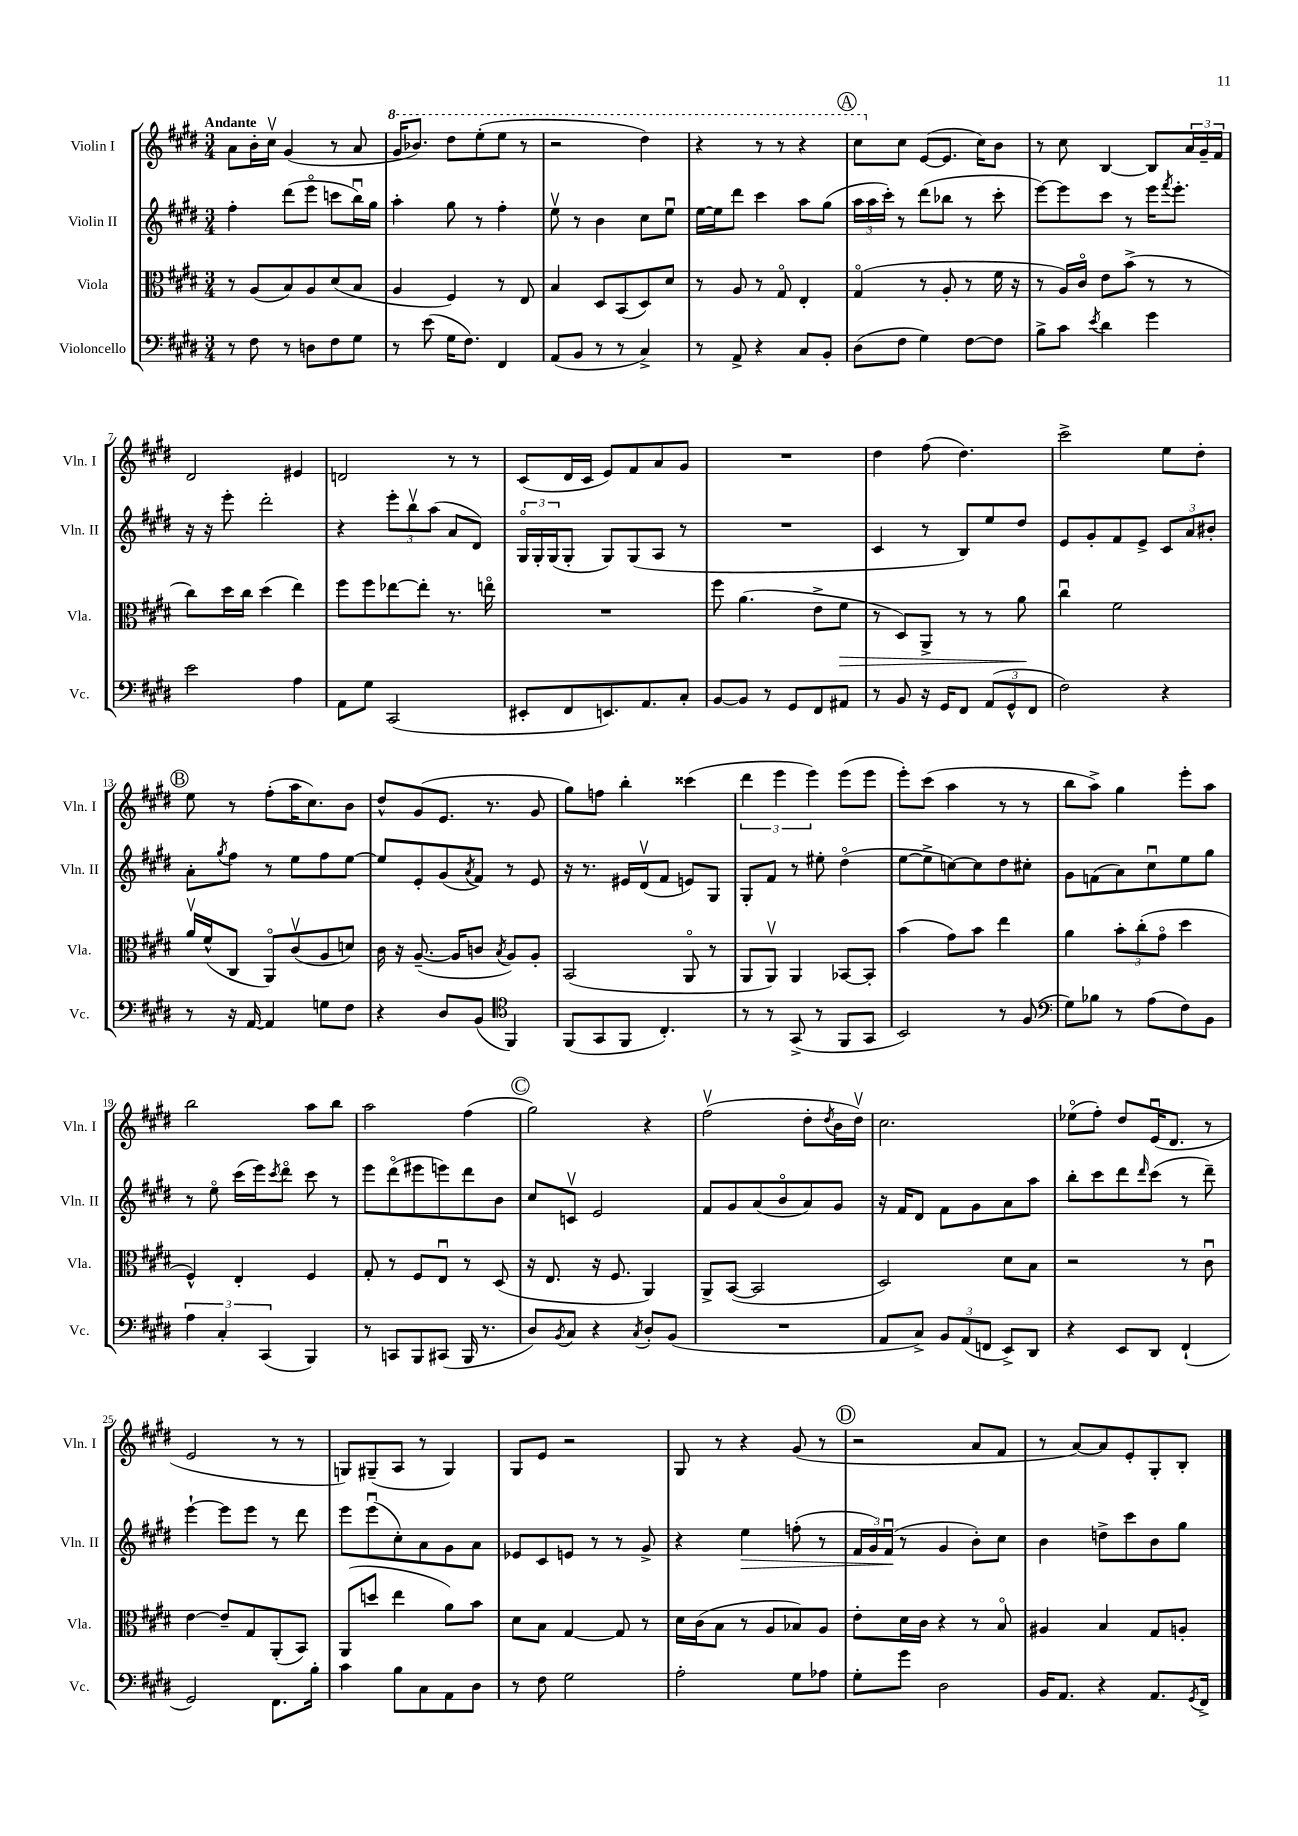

**kern	**kern	**kern	**kern
*staff4	*staff3	*staff2	*staff1
*clefF4	*clefC3	*clefG2	*clefG2
*k[f#c#g#d#]	*k[f#c#g#d#]	*k[f#c#g#d#]	*k[f#c#g#d#]
*M3/4	*M3/4	*M3/4	*M3/4
8r	8r	4ff#'\	8a\L
8F#\	(8A/L	.	16b'\L
.	.	.	16cc#v\JJ
8r	8B/)	(8ddd#\L	(4g#/
8D\L	8A/	8eeeo\J	.
8F#\	(8d#/	8ccc\L	8r
8G#\J	8B/J	16bbu\L)	8a/
.	.	16gg#\JJ	.
=	=	=	=
8r	4A/	4aa'\	16gg#/LK
.	.	.	8.bb-/J)
(8e\	.	.	.
16G#\LK	4F#/)	8gg#\	8ddd#\L
8.F#\J)	.	.	.
.	.	8r	(8eee'\
4FF#/	8r	4ff#'\	8eee\J
.	8E/	.	8r
=	=	=	=
(8AA/L	4B/	8eev\	2r
8BB/J	.	8r	.
8r	8D#/L	4b\	.
8r	(8BB/	.	.
4C#^/)	8D#/)	8cc#\L	4ddd#\)
.	8d#/J	8eeu\J	.
=	=	=	=
8r	8r	[16ee\LL	4r
.	.	16ee\]J	.
8AA^/	8A/	8ddd#\J	.
4r	8r	4ccc#\	8r
.	8G#o/	.	8r
8C#/L	4E'/	8aa\L	4r
8BB'/J	.	(8gg#\J	.
=	=	=	=
(8D#\L	(4G#o/	24aa\LL	8ccc#\L
.	.	24aa\	.
.	.	24ccc#'\JJ)	.
8F#\J	.	8r	8cc#\J
4G#\)	8r	(8ddd#\L	([8e/L
.	8A'/	8bb-\J	8.e/]J
[8F#\L	8r	8r	.
.	.	.	16cc#\LK)
8F#\]J	16f#\	8ccc#'\	8b\J
.	16r	.	.
=	=	=	=
8B^\L	8r	[8eee\L)	8r
8c#\J	16A/LL)	8eee\]	8cc#\
.	16c#o/JJ	.	.
8qe/	.	.	.
4d#\	8e\L	8ccc#\J	[4B/
.	(8b^\J	8r	.
4g#\	8r	16eee\LK	8B/]L
.	.	8qfff#/	.
.	.	8.eee'\J	.
.	8r	.	24a/L
.	.	.	24g#~/
.	.	.	24f#/JJ
=	=	=	=
2e\	8cc#\L)	16r	2d#/
.	.	16r	.
.	16dd#\L	8eee'\	.
.	16cc#\JJ	.	.
.	(4dd#\	2ddd#'\	.
4A\	4ee\)	.	4e#/
=	=	=	=
8AA\L	8ff#\L	4r	2d/
8G#\J	8ff#\	.	.
(2CC#/	[8ee-\	12eee'\L	.
.	.	12bbv\	.
.	8ee-'\]J	.	.
.	.	(12aa\J	.
.	8.r	8a/L	8r
.	.	8d#/J)	8r
.	16eeo\	.	.
=	=	=	=
8EE#'/L	2.r	24G#o/LL	(8c#/L
.	.	24G#'/	.
.	.	(24G#/J	.
8FF#/	.	8G#'/J	16d#/L
.	.	.	16c#/JJ
8.EE/)	.	8G#/L)	8e/L)
.	.	(8G#/	8f#/
8.AA/	.	.	.
.	.	8A/J	8a/
8C#'/J	.	8r	8g#/J
=	=	=	=
[8BB/L	8ff#\	2.r	2.r
8BB/]J	(4.a\	.	.
8r	.	.	.
8GG#/L	.	.	.
8FF#/	8e^\L	.	.
8AA#/J	8f#\J	.	.
=	=	=	=
8r	8r	4c#/	4dd#\
8BB/	8D#/L)	.	.
16r	8AA^/J	8r	(8ff#\
16GG#/LK	.	.	.
8FF#/J	8r	8B/L)	4.dd#\)
(12AA/L	8r	8ee/	.
12GG#^^/	.	.	.
.	8a\	8dd#/J	.
12FF#/J	.	.	.
=	=	=	=
2F#\)	4cc#u\	8e/L	2ccc#^\
.	.	8g#'/	.
.	2f#\	8f#/	.
.	.	8e^/J	.
4r	.	12c#/L	8ee\L
.	.	12a/	.
.	.	.	8dd#'\J
.	.	12b#'/J	.
=	=	=	=
8r	16av/LL	8a'\L	8ee\
.	(16f#^^/J	.	.
.	.	8qgg#/	.
16r	8C#/J	8ff#\J	8r
[16AA/	.	.	.
4AA/]	8AAo/L)	8r	(8ff#'\L
.	(8c#v/	8ee\L	16aa\K
.	.	.	8.cc#\)
8G\L	8A/	8ff#\	.
8F#\J	8d/J)	[8ee\J	8b\J
=	=	=	=
4r	16c#\	8ee/]L	8dd#^^/L
.	16r	.	.
.	([8.A~/	8e'/	(8g#/
8D#/L	.	(8g#/	8.e/J
.	16A/]LK	.	.
.	.	8qa/	.
(8BB/J	8c/J	8f#/J)	.
.	.	.	8.r
*clefC4	*	*	*
.	8qB/	.	.
4FF#/)	8A/L)	8r	.
.	8A'/J	8e/	8g#/
=	=	=	=
(8FF#/L	(2BB/	16r	8gg#\L)
.	.	8.r	.
8GG#/	.	.	8ff\J
8FF#/J	.	16e#/LL	4bb'\
.	.	(16d#v/J	.
4.C#'/)	.	8f#/J	.
.	8AAo/	8e/L)	(4ccc##\
.	8r	8G#/J	.
=	=	=	=
8r	8AA/L	8G#'/L	6ddd#\
8r	8AAv/J)	8f#/J	.
.	.	.	6eee\
(8GG#^/	4AA/	8r	.
.	.	.	6eee\)
8r	.	8ee#'\	.
8FF#/L	[8BB-/L	(4dd#o\	(8eee\L
8GG#/J	8BB-'/]J	.	8eee\J
=	=	=	=
2BB/)	(4b\	[8ee\L	8eee'\L)
.	.	8ee^\]	(8ccc#\J
.	8g#\L)	[8cc\)	4aa\
.	8b\J	8cc\]	.
8r	4ee\	8dd#\	8r
(8F#/	.	8cc#'\J	8r
=	=	=	=
*clefF4	*	*	*
8G#\L)	4a\	8g#\L	8bb\L
8B-\J	.	(8f\	8aa^\J)
8r	12b'\L	8a\)	4gg#\
.	(12cc#'\	.	.
(8A\L	.	8cc#u\	.
.	12g#o\J	.	.
8F#\)	4dd#\	8ee\	8eee'\L
8BB\J	.	8gg#\J	8aa\J
=	=	=	=
6A\	4F#^^/)	8r	2bb\
.	.	8eeo\	.
6C#'/	.	.	.
.	4E'/	(16ccc#\LL	.
.	.	16eee\J)	.
(6CC#/	.	.	.
.	.	8qccc#/	.
.	.	8ddd#o\J	.
4BBB/)	4F#/	8ccc#\	8aa\L
.	.	8r	8bb\J
=	=	=	=
8r	8G#'/	8eee\L	2aa\
8CC/L	8r	(8ddd#o\	.
8BBB/	8F#/L	8eee#\	.
(8CC#/J	8Eu/J	8eee\)	.
16BBB/	8r	8ddd#\	(4ff#\
8.r	.	.	.
.	(8D#/	8b\J	.
=	=	=	=
8D#/L)	16r	8cc#/L	2gg#\)
.	8.E/	.	.
8qBB/	.	.	.
8C#/J	.	8cv/J	.
4r	16r	2e/	.
.	8.F#/	.	.
8qC#/	.	.	.
8D#'/L	4AA/)	.	4r
(8BB/J	.	.	.
=	=	=	=
2.r	8AA^/L	8f#/L	(2ff#v\
.	([8BB/J	8g#/	.
.	2BB/]	(8a/	.
.	.	8bo/	.
.	.	8a/)	8dd#'\L
.	.	.	8qdd#/
.	.	8g#/J	16b\L
.	.	.	16dd#v\JJ)
=	=	=	=
8AA/L	2D#/)	16r	2.cc#\
.	.	16f#/LK	.
8C#^/J)	.	8d#/J	.
12BB/L	.	8f#\L	.
(12AA/	.	.	.
.	.	8g#\	.
12FF/J	.	.	.
8EE^/L)	8d#\L	8a\	.
8DD#/J	8B\J	8aa\J	.
=	=	=	=
4r	2r	8bb'\L	(8ee-o\L
.	.	8ccc#\	8ff#'\J)
8EE/L	.	8ddd#\	8dd#/L
.	.	16qqddd#/	.
8DD#/J	.	(8ccc#\J	(16eu/K
.	.	.	8.d#/J
(4FF#`/	8r	8r	.
.	8c#u\	8ddd#~\)	8r
=	=	=	=
2GG#/)	[4e\	[4eee`\	2e/
.	8e~/]L	8eee\]L	.
.	8G#/	8eee\J	.
8.FF#\L	(8AA'/	8r	8r
.	8BB/J)	8ddd#\	8r
16B'\Jk	.	.	.
=	=	=	=
4c#\	(8AA/L	8eee\L	8G/L)
.	8dd/J	(8eeeu\	(8G#~/
8B\L	4ee\	8cc#'\)	8A/J
8C#\	.	8a\	8r
8AA\	8a\L)	8g#\	4G#/)
8D#\J	8b\J	8a\J	.
=	=	=	=
8r	8d#\L	8e-/L	8G#/L
8F#\	8B\J	8c#/	8e/J
2G#\	[4G#/	8e/J	2r
.	.	8r	.
.	8G#/]	8r	.
.	8r	8g#^/	.
=	=	=	=
2A'\	16d#\LL	4r	8G#/
.	(16c#\J	.	.
.	8B\J	.	8r
.	8r	4ee\	4r
.	8A/L	.	.
8G#\L	8B-/)	(8ff'\	(8g#/
8A-\J	8A/J	8r	8r
=	=	=	=
8G#'\L	8e'\L	24f#/LL	2r
.	.	24g#/)	.
.	.	(24f#u/JJ	.
8g#\J	16d#\L	8r	.
.	16c#\JJ	.	.
2D#\	4r	4g#/	.
.	8r	8b'\L)	8a/L
.	8Bo/	8cc#\J	8f#/J
=	=	=	=
16BB/LK	4A#/	4b\	8r
8.AA/J	.	.	.
.	.	.	[8a/L)
4r	4B/	8dd^\L	8a/]
.	.	8ccc#\	8e'/
8.AA/L	8G#/L	8b\	8G#'/
.	8A'/J	8gg#\J	8B'/J
8qGG#/	.	.	.
16FF#^/Jk	.	.	.
==	==	==	==
*-	*-	*-	*-
